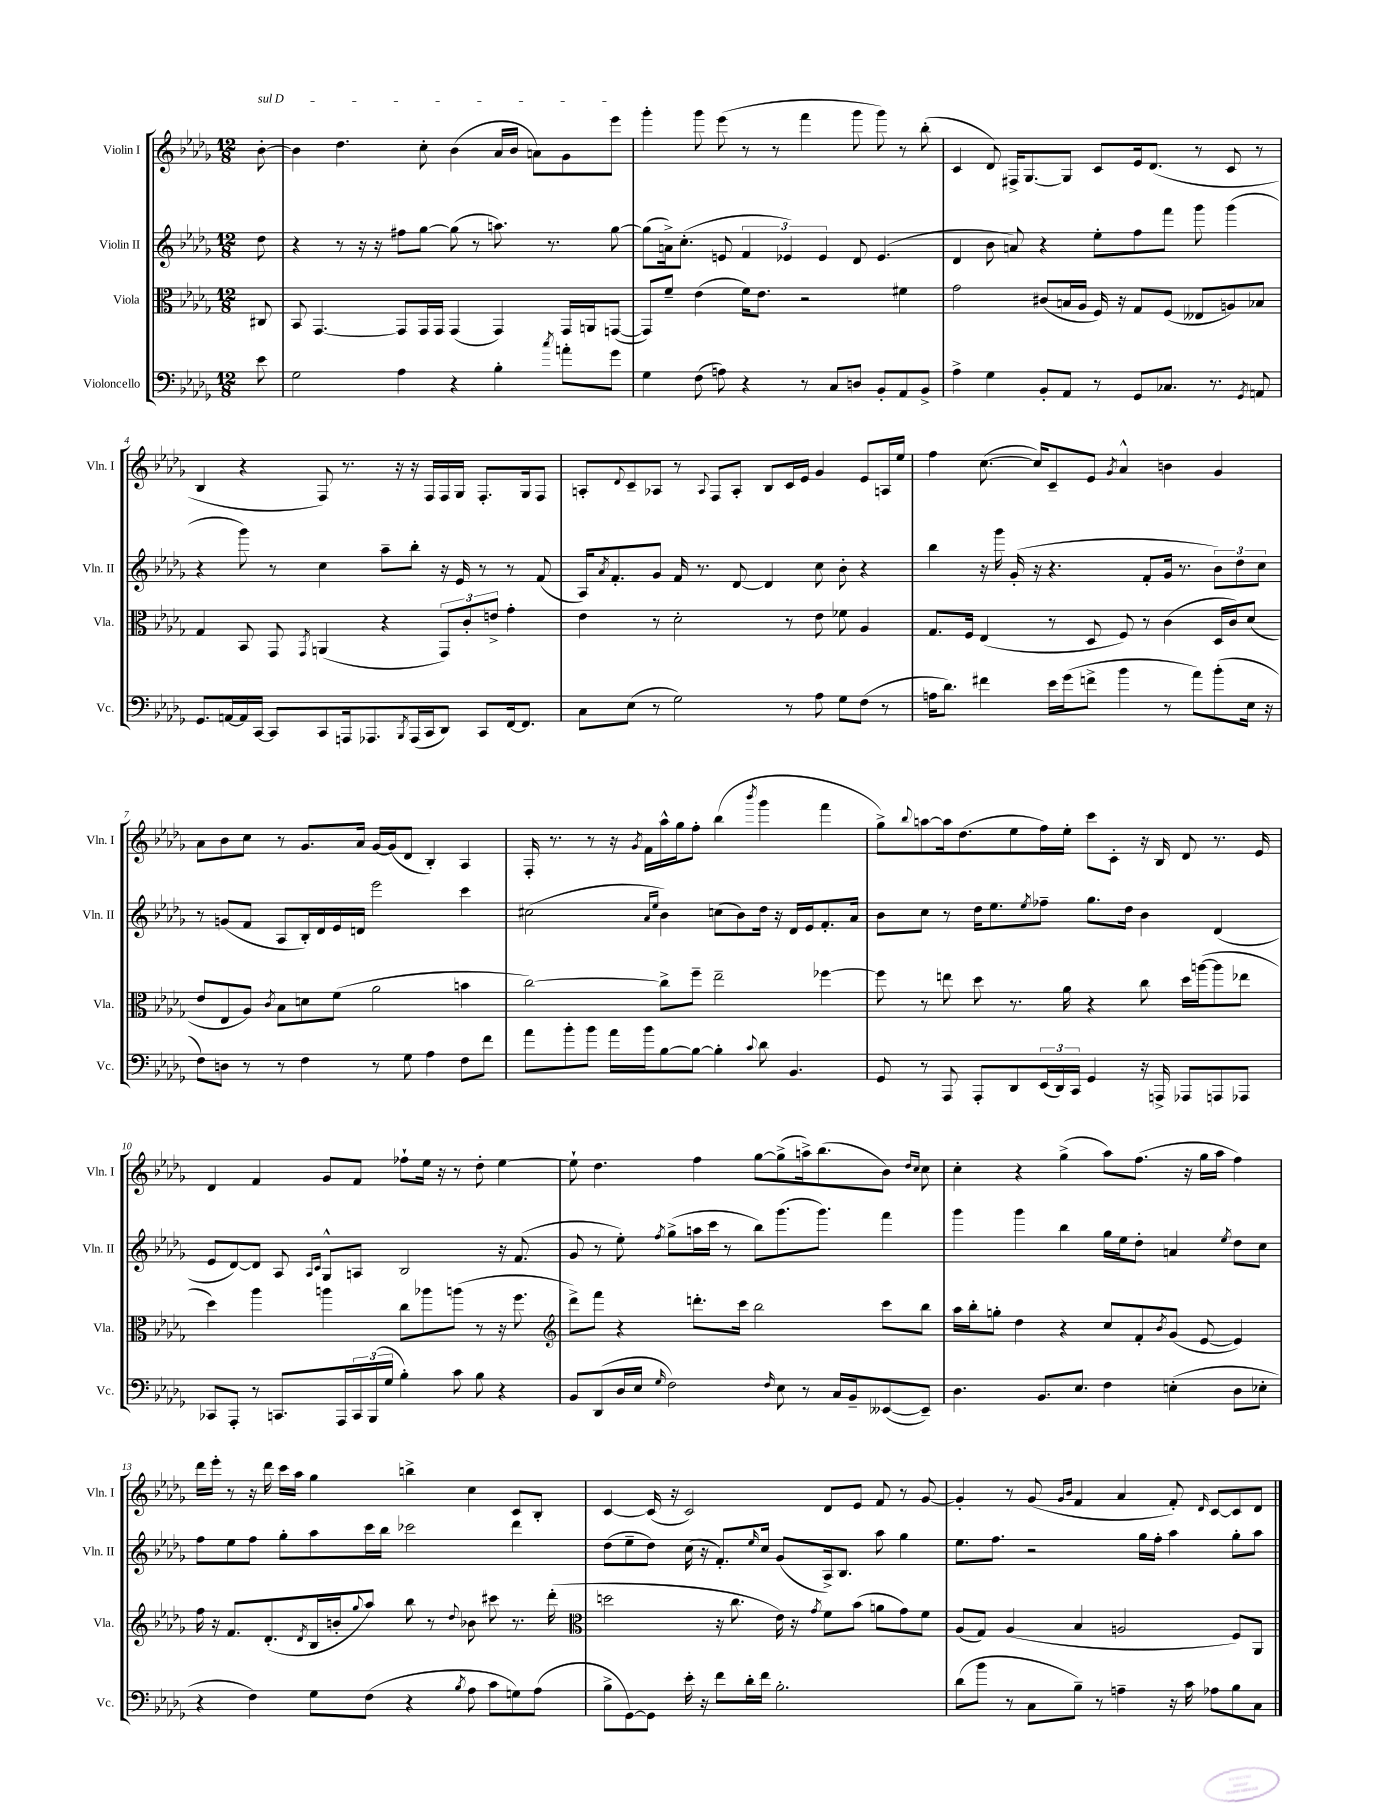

**kern	**kern	**kern	**kern
*staff4	*staff3	*staff2	*staff1
*clefF4	*clefC3	*clefG2	*clefG2
*k[b-e-a-d-g-]	*k[b-e-a-d-g-]	*k[b-e-a-d-g-]	*k[b-e-a-d-g-]
*M12/8	*M12/8	*M12/8	*M12/8
8e-	8C#	8dd-	[8b-'
=	=	=	=
2G-	8BB-	4r	4b-]
.	[4.GG-	.	.
.	.	8r	4.dd-
.	.	16r	.
.	.	16r	.
4A-	8GG-]	8ff#	.
.	16GG-	[8gg-	8cc'
.	16GG-	.	.
4r	(4GG-	(8gg-]	(4b-
.	.	8r	.
4B-'	4GG-)	8.aa)	16a-
.	.	.	16b-
.	.	.	8a)
.	.	8.r	.
8qcc	.	.	.
8a'	16GG-	.	8g-
.	16AA	.	.
8g-	([8GG	[8gg-	8eee-
=	=	=	=
4G-	8GG])	(8gg-]	4ggg-'
.	8f~	16a^)	.
.	.	(8.cc'	.
(8F	(4e-	.	8ggg-
8A)	.	8e	(8eee-
4r	16f)	6f	8r
.	8.e-	.	.
.	.	.	8r
.	.	6e-)	.
8r	2r	.	4fff
.	.	6e-	.
8C	.	.	.
8D	.	8d-	8ggg-
8BB-'	.	(4.e-	8ggg-)
8AA-	4f#	.	8r
8BB-^	.	.	(8bb-'
=	=	=	=
4A-^	2g-	4d-	4c
4G-	.	8b-	8d-)
.	.	8a)	16F#^
.	.	.	[8.G-
8BB-'	(8c#	4r	.
8AA-	16B	.	8G-]
.	16A-	.	.
8r	16F)	8ee-'	8c
.	16r	.	.
8GG-	8G-	8ff	16e-
.	.	.	(8.d-
8.C-	(8F	8fff	.
.	8E--	8ggg-	8r
8.r	.	.	.
.	8A)	(4ggg-	8c
8qGG-	.	.	.
8AA	8B-	.	8r
=	=	=	=
8.GG-	4G-	4r	4B-
[16AA	.	.	.
16AA]	8BB-	8ggg-)	4r
[16CC	.	.	.
8CC]	8GG-	8r	.
.	8qGG-	.	.
8CC	(4AA	4cc	8F)
16AAA	.	.	8.r
8.AAA-	.	.	.
.	4r	8aa-~	.
.	.	.	16r
8qBBB-	.	.	.
(16AAA-	.	8bb-'	16r
16CC	.	.	16F
8DD-)	12GG-)	16r	16F
.	.	16e-	16G-
.	12c'	.	.
8CC	.	8r	8.F'
.	12e^	.	.
[16FF	4g-'	8r	.
8.FF]	.	.	16G-
.	.	(8f	8F
=	=	=	=
8C	4e-	16A-)	8A'
.	.	8qa-	.
.	.	8.f'	.
.	.	.	8qqd-
(8E-	.	.	8c~
8r	8r	8g-	8A-
2G-)	2d-'	16f	8r
.	.	8.r	.
.	.	.	8qqA-
.	.	.	8F
.	.	[8d-	8A-'
.	.	4d-]	8B-
8r	8r	.	16c
.	.	.	16e-
8A-	8e-	8cc	4g-
8G-	8f-	8b-'	.
(8F	4A-	4r	8e-
8r	.	.	16A
.	.	.	16ee-
=	=	=	=
16A	8.G-	4bb-	4ff
8.d-)	.	.	.
.	16F	.	.
4f#	(4E-	16r	([8.cc
.	.	16ggg-	.
.	.	(16g-'	.
.	.	16r	16cc])
16e-	8r	4.r	8c~
(16g-	.	.	.
8f^	8D-	.	8e-
.	.	.	8qg-
4b-	8F)	.	4a-^^
.	8r	8f'	.
8r	(4c	16g-	4b
.	.	8.r	.
8a-)	.	.	.
(8b-'	16D-	12b-)	4g-
.	16c)	.	.
.	.	12dd-	.
16E-	(8d-	.	.
.	.	12cc	.
16r	.	.	.
=	=	=	=
8F)	8e-	8r	8a-
8D	8E-	(8g	8b-
8r	8A-)	8f	8cc
.	8qc	.	.
8r	8B-	8A-	8r
4F	8d	16B-')	8.g-
.	.	16d-	.
.	(8f	16e-	.
.	.	16d	16a-
8r	2a-	2eee-	[16g-
.	.	.	(16g-]
8G-	.	.	8d-
4A-	.	.	4B-')
8F	4b	4ccc	4A-
8f	.	.	.
=	=	=	=
8a-	[2cc)	(2cc#	16F'
.	.	.	8.r
8b-'	.	.	.
8b-	.	.	8r
16a-	.	.	16r
.	.	.	8qg-
16b-	.	.	16f
.	.	16qqa-	.
.	.	16qqee-	.
[8B-	8cc^]	4b-)	16aa-^^
.	.	.	16gg-
8B-_	8ff~	.	8ff'
4B-']	2ee-~	(8cc	(4bb-
.	.	8b-)	.
8qqc	.	.	8qbbb-
8d-	.	16dd-	4ggg-
.	.	16r	.
4.BB-	.	16d-	.
.	.	16e-	.
.	[4ff-	8.f'	4fff
.	.	16a-	.
=	=	=	=
8GG-	8ff-]	8b-	8gg-^)
.	.	.	8qqbb-
8r	8r	8cc	[8aa
8AAA-	8ee	8r	16aa]
.	.	.	(8.dd-
8AAA-'	8dd-	16dd-	.
.	.	8.ee-	.
8DD-	8.r	.	8ee-
.	.	8qee-	.
(24EE-	.	8ff-~	16ff)
24DD-)	.	.	.
.	16a-	.	16ee-'
24CC	.	.	.
4GG-	4r	8.gg-	8ccc
.	.	.	8c'
.	.	16dd-	.
16r	8cc	4b-	16r
16AAA^	.	.	16B-
8AAA-	16dd-	.	8d-
.	([16aa	.	.
8AAA	8aa]	(4d-	8.r
8AAA-	8ee-	.	.
.	.	.	16e-
=	=	=	=
8CC-	4dd-)	8e-	4d-
8AAA-'	.	[8d-)	.
8r	4aa-	8d-]	4f
8.CC	.	8A-	.
.	.	16qqA-	.
.	.	16qqc	.
.	4aa	8G-^^	8g-
16AAA-	.	.	.
24CC	.	8A	8f
(24BBB-	.	.	.
24G-	.	.	.
4B-')	8cc	2B-	8ff-`
.	8aa-	.	16ee-
.	.	.	16r
8c	(8aa	.	8r
8B-	8r	.	8dd-'
4r	16r	16r	[4ee-
.	8.ff	(8.f	.
=	=	=	=
*	*clefG2	*	*
8BB-	8ddd-^)	8g-	8ee-`]
(8DD-	8fff	8r	4.dd-
16D-	4r	8ee-')	.
16E-	.	.	.
16qqG-	.	8qff	.
2F)	.	(8gg-^	.
.	8.ddd'	16aa	4ff
.	.	16ccc	.
.	.	8r	.
.	16ccc	.	.
.	2bb-	8bb-)	[8gg-
16qqF	.	.	.
8E-	.	(8.ggg-	(8gg-^]
8r	.	.	16aa^)
.	.	8.ggg-)	(8.bb-
16C	.	.	.
16BB-~	.	.	.
([8EE--	8ccc	4fff	8b-)
.	.	.	16qqdd-
.	.	.	16qqcc
8EE--~])	8bb-	.	8cc
=	=	=	=
4.D-	16aa-	4ggg-	4cc'
.	16bb-'	.	.
.	8gg'	.	.
.	4dd-	4ggg-	4r
8.BB-	.	.	.
.	4r	4bb-	(4gg-^
8.E-	.	.	.
4F	8cc	16gg-	8aa-)
.	.	16ee-	.
.	8f'	8dd-'	(8.ff
.	8qb-	.	.
(4E'	(8g-	4a	.
.	.	.	16r
.	[8e-	.	16gg-
.	.	.	16aa-
.	.	8qee-	.
8D-	4e-])	8dd-	4ff)
8E-'	.	8cc	.
=	=	=	=
4r	16ff	8ff	16ddd-
.	16r	.	16eee-'
.	8.f	8ee-	8r
4F)	.	8ff	16r
.	(8.d-'	.	16ddd-
.	.	8gg-'	16ccc
.	.	.	16aa-
.	8qd-	.	.
8G-	16B-	8aa-	4gg-
.	16b'	.	.
.	8qqgg-	.	.
(8F	8aa-)	16ccc	.
.	.	16bb-	.
4r	8bb-	2ccc-	4bb^
.	8r	.	.
8qB-	8qqdd-	.	.
8A-	8b-	.	4cc
8c	8ccc#	.	.
8G)	8.r	4ddd-	8c
(8A-	.	.	8B-'
.	(16ddd-'	.	.
=	=	=	=
*	*clefC3	*	*
8B-^	2dd	(8dd-	[4c
[8GG-)	.	8ee-~	.
8GG-]	.	8dd-)	(16c]
.	.	.	16r
16e-'	.	(16cc	2c)
16r	.	16r	.
8f	16r	8.f')	.
.	8.cc	.	.
16d-'	.	.	.
.	.	16qqee-	.
16f	.	16cc	.
2.B-'	16e-)	(8g-	.
.	16r	.	.
.	8qg-	.	.
.	8f	16A-^)	8d-
.	.	8.B-	.
.	(8b-	.	8e-
.	8a	8aa-	8f
.	8g-)	4gg-	8r
.	8f	.	[8g-
=	=	=	=
(8d-	(8A-	8.ee-	4g-']
8b-	8G-)	.	.
.	.	8.ff	.
8r	(4A-	.	8r
8C	.	2r	(8g-
.	.	.	16qqg-
.	.	.	16qqb-
8B-~)	4B-	.	4f
8r	.	.	.
4A~	2A	.	4a-
.	.	16gg-	.
.	.	16ff'	.
16r	.	4aa-	8f')
16c	.	.	.
.	.	.	16qqd-
8A-	.	.	[8c
8B-	8F)	8gg-'	8c]
8C	8AA-	8aa-	8d-
==	==	==	==
*-	*-	*-	*-
